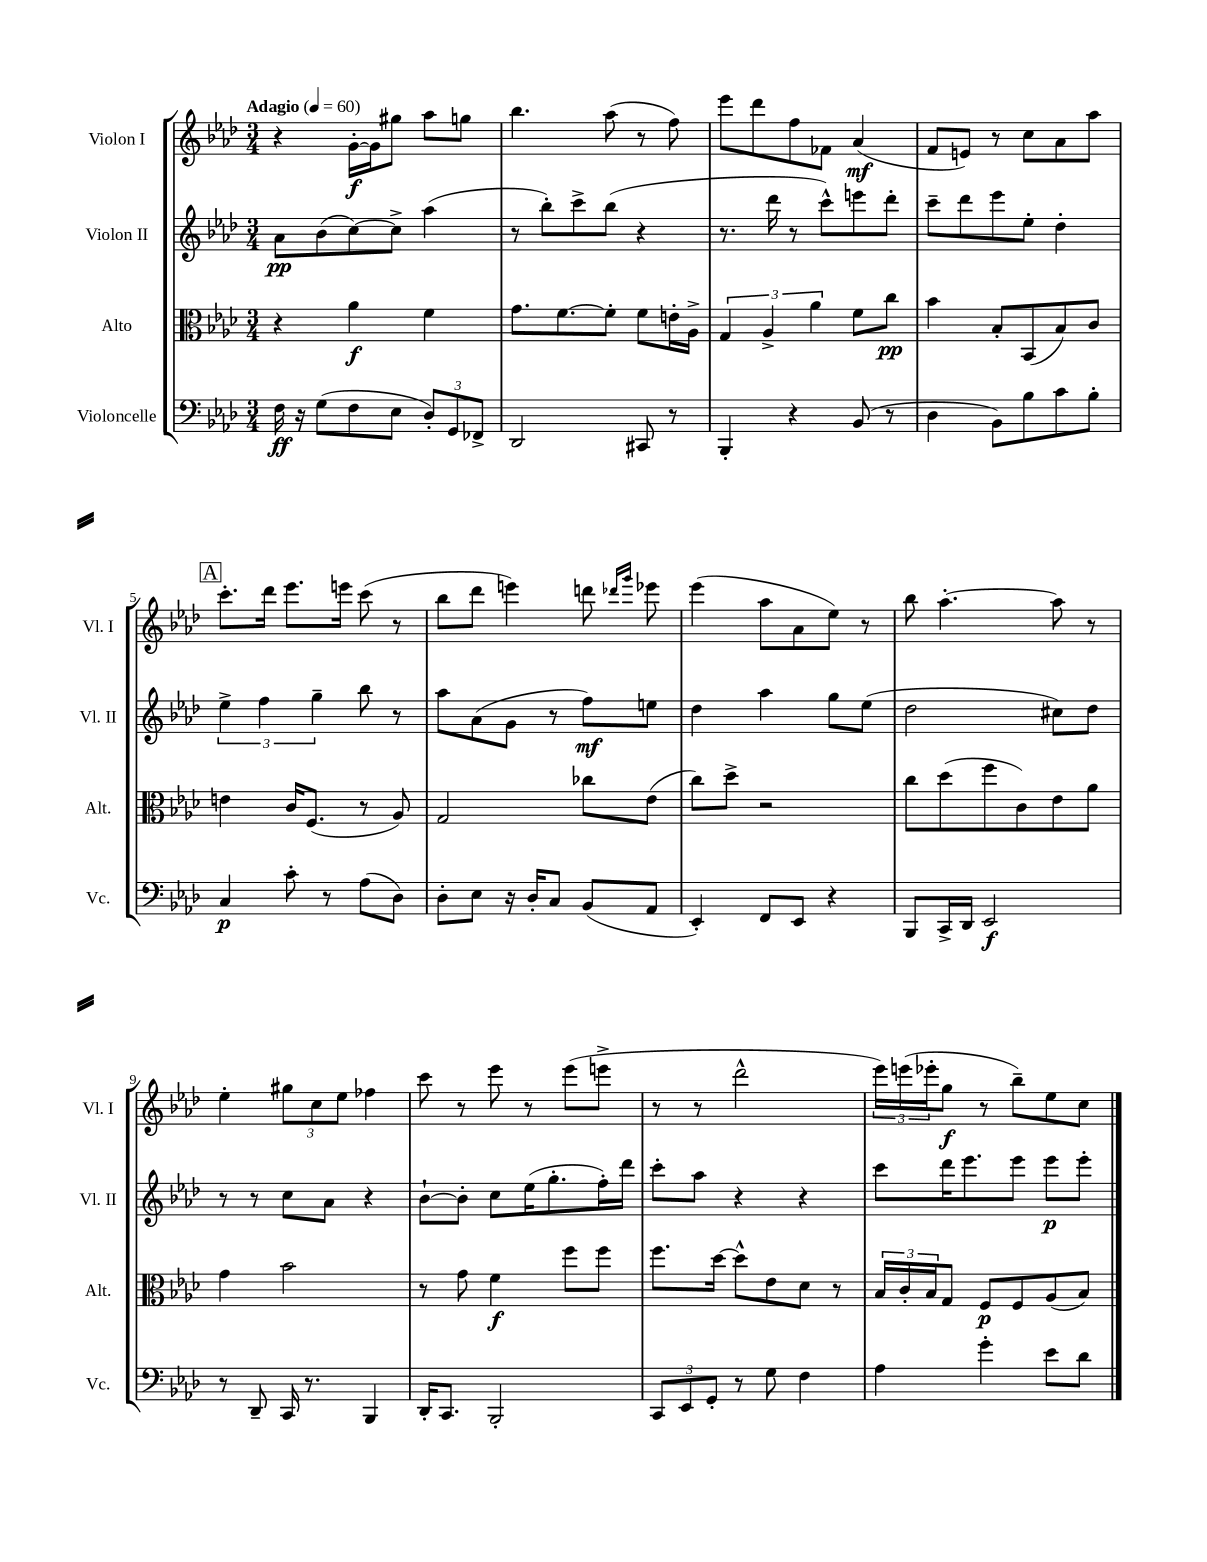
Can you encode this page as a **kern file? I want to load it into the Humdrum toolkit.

**kern	**dynam	**kern	**dynam	**kern	**dynam	**kern	**dynam
*part4	*part4	*part3	*part3	*part2	*part2	*part1	*part1
*staff4	*staff4	*staff3	*staff3	*staff2	*staff2	*staff1	*staff1
*I"Violoncelle	*	*I"Alto	*	*I"Violon II	*	*I"Violon I	*
*I'Vc.	*	*I'Alt.	*	*I'Vl. II	*	*I'Vl. I	*
*clefF4	*	*clefC3	*	*clefG2	*	*clefG2	*
*k[b-e-a-d-]	*	*k[b-e-a-d-]	*	*k[b-e-a-d-]	*	*k[b-e-a-d-]	*
*M3/4	*	*M3/4	*	*M3/4	*	*M3/4	*
*MM60	*	*MM60	*	*MM60	*	*MM60	*
=1	=1	=1	=1	=1	=1	=1	=1
!	!	!	!	!	!	!LO:TX:a:B:t=Adagio	!
16F\	ff	4r	.	8a-\L	pp	4r	.
16r	.	.	.	.	.	.	.
(8G\L	.	.	.	(8b-\	.	.	.
8F\	.	4a-\	f	[8cc\)	.	[16g'\LL	f
.	.	.	.	.	.	16g\J]	.
8E-\J	.	.	.	8cc^\J]	.	8gg#X\J	.
12D-'/L)	.	4f\	.	(4aa-\	.	8aa-\L	.
12GG/	.	.	.	.	.	.	.
.	.	.	.	.	.	8ggn\J	.
12FF-X^/J	.	.	.	.	.	.	.
=2	=2	=2	=2	=2	=2	=2	=2
2DD-/	.	8.g\L	.	8r	.	4.bb-\	.
.	.	.	.	8bb-'\L)	.	.	.
.	.	[8.f\	.	.	.	.	.
.	.	.	.	8ccc^\	.	.	.
.	.	8f'\J]	.	(8bb-\J	.	(8aa-\	.
8CC#X/	.	8f\L	.	4r	.	8r	.
8r	.	16en'\L	.	.	.	8ff\)	.
.	.	16A-^\JJ	.	.	.	.	.
=3	=3	=3	=3	=3	=3	=3	=3
4BBB-'/	.	6G/	.	8.r	.	8eee-\L	.
.	.	.	.	.	.	8ddd-\	.
.	.	6A-^/	.	.	.	.	.
.	.	.	.	16ddd-\	.	.	.
4r	.	.	.	8r	.	8ff\	.
.	.	6a-\	.	.	.	.	.
.	.	.	.	8ccc^^\L)	.	8f-X\J	.
(8BB-/	.	8f\L	.	8eeen\	.	(4a-/	mf
8r	.	8cc\J	pp	8ddd-'\J	.	.	.
=4	=4	=4	=4	=4	=4	=4	=4
4D-\	.	4b-\	.	8ccc~\L	.	8f/L	.
.	.	.	.	8ddd-\	.	8en/J)	.
8BB-\L)	.	8B-'/L	.	8eee-\	.	8r	.
8B-\	.	(8BB-/	.	8ee-'\J	.	8cc\L	.
8c\	.	8B-/)	.	4dd-'\	.	8a-\	.
8B-'\J	.	8c/J	.	.	.	8aa-\J	.
!!LO:LB:g=z
!!LO:REH:place=s1:t=A
=5	=5	=5	=5	=5	=5	=5	=5
4C/	p	4en\	.	6ee-^\	.	8.ccc'\L	.
.	.	.	.	6ff\	.	.	.
.	.	.	.	.	.	16ddd-\Jk	.
8c'\	.	16c/KL	.	.	.	8.eee-\L	.
.	.	(8.F/J	.	.	.	.	.
.	.	.	.	6gg~\	.	.	.
8r	.	.	.	.	.	.	.
.	.	.	.	.	.	16eeen\Jk	.
(8A-\L	.	8r	.	8bb-\	.	(8ccc\	.
8D-\J)	.	8A-/)	.	8r	.	8r	.
=6	=6	=6	=6	=6	=6	=6	=6
8D-'\L	.	2G/	.	8aa-\L	.	8bb-\L	.
8E-\J	.	.	.	(8a-\	.	8ddd-\J	.
16r	.	.	.	8g\J	.	4eeen\)	.
16D-'/KL	.	.	.	.	.	.	.
8C/J	.	.	.	8r	.	.	.
(8BB-/L	.	8cc-X\L	.	8ff\L)	mf	8dddn\	.
.	.	.	.	.	.	16qqddd-X/LL	.
.	.	.	.	.	.	16qqggg/JJ	.
8AA-/J	.	(8e-\J	.	8een\J	.	8eee-X\	.
=7	=7	=7	=7	=7	=7	=7	=7
4EE-'/)	.	8cc\L)	.	4dd-\	.	(4eee-\	.
.	.	8dd-^\J	.	.	.	.	.
8FF/L	.	2r	.	4aa-\	.	8aa-\L	.
8EE-/J	.	.	.	.	.	8a-\	.
4r	.	.	.	8gg\L	.	8ee-\J)	.
.	.	.	.	(8ee-\J	.	8r	.
=8	=8	=8	=8	=8	=8	=8	=8
8BBB-/L	.	8cc\L	.	2dd-\	.	8bb-\	.
16CC^/L	.	(8dd-\	.	.	.	[4.aa-'\	.
16DD-/JJ	.	.	.	.	.	.	.
2EE-/	f	8ff\	.	.	.	.	.
.	.	8c\)	.	.	.	.	.
.	.	8e-\	.	8cc#X\L)	.	8aa-\]	.
.	.	8a-\J	.	8dd-\J	.	8r	.
!!LO:LB:g=z
=9	=9	=9	=9	=9	=9	=9	=9
8r	.	4g\	.	8r	.	4ee-'\	.
8DD-~/	.	.	.	8r	.	.	.
16CC/	.	2b-\	.	8cc\L	.	12gg#X\L	.
8.r	.	.	.	.	.	.	.
.	.	.	.	.	.	12cc\	.
.	.	.	.	8a-\J	.	.	.
.	.	.	.	.	.	12ee-\J	.
4BBB-/	.	.	.	4r	.	4ff-X\	.
=10	=10	=10	=10	=10	=10	=10	=10
16DD-'/KL	.	8r	.	[8b-`\L	.	8ccc\	.
8.CC/J	.	.	.	.	.	.	.
.	.	8g\	.	8b-'\J]	.	8r	.
2BBB-'/	.	4f\	f	8cc\L	.	8eee-\	.
.	.	.	.	(16ee-\K	.	8r	.
.	.	.	.	8.gg'\	.	.	.
.	.	8ff\L	.	.	.	(8eee-\L	.
.	.	8ff\J	.	16ff'\L)	.	8eeen^\J	.
.	.	.	.	16ddd-\JJ	.	.	.
=11	=11	=11	=11	=11	=11	=11	=11
12CC/L	.	8.ff\L	.	8ccc'\L	.	8r	.
12EE-/	.	.	.	.	.	.	.
.	.	.	.	8aa-\J	.	8r	.
12GG'/J	.	.	.	.	.	.	.
.	.	[16dd-\Jk	.	.	.	.	.
8r	.	8dd-^^\L]	.	4r	.	2ddd-^^\	.
8G\	.	8e-\	.	.	.	.	.
4F\	.	8d-\J	.	4r	.	.	.
.	.	8r	.	.	.	.	.
=12	=12	=12	=12	=12	=12	=12	=12
4A-\	.	24B-/LL	.	8ccc\L	.	24eee-\LL)	.
.	.	24c'/	.	.	.	(24eeen\	.
.	.	24B-/J	.	.	.	24eee-X'\J	.
.	.	8G/J	.	16ddd-\K	.	8gg\J	f
.	.	.	.	8.eee-\	.	.	.
4g'\	.	8F/L	p	.	.	8r	.
.	.	8F/	.	8eee-\J	.	8bb-~\L)	.
8e-\L	.	(8A-/	.	8eee-\L	p	8ee-\	.
8d-\J	.	8B-/J)	.	8eee-'\J	.	8cc\J	.
==	==	==	==	==	==	==	==
*-	*-	*-	*-	*-	*-	*-	*-
